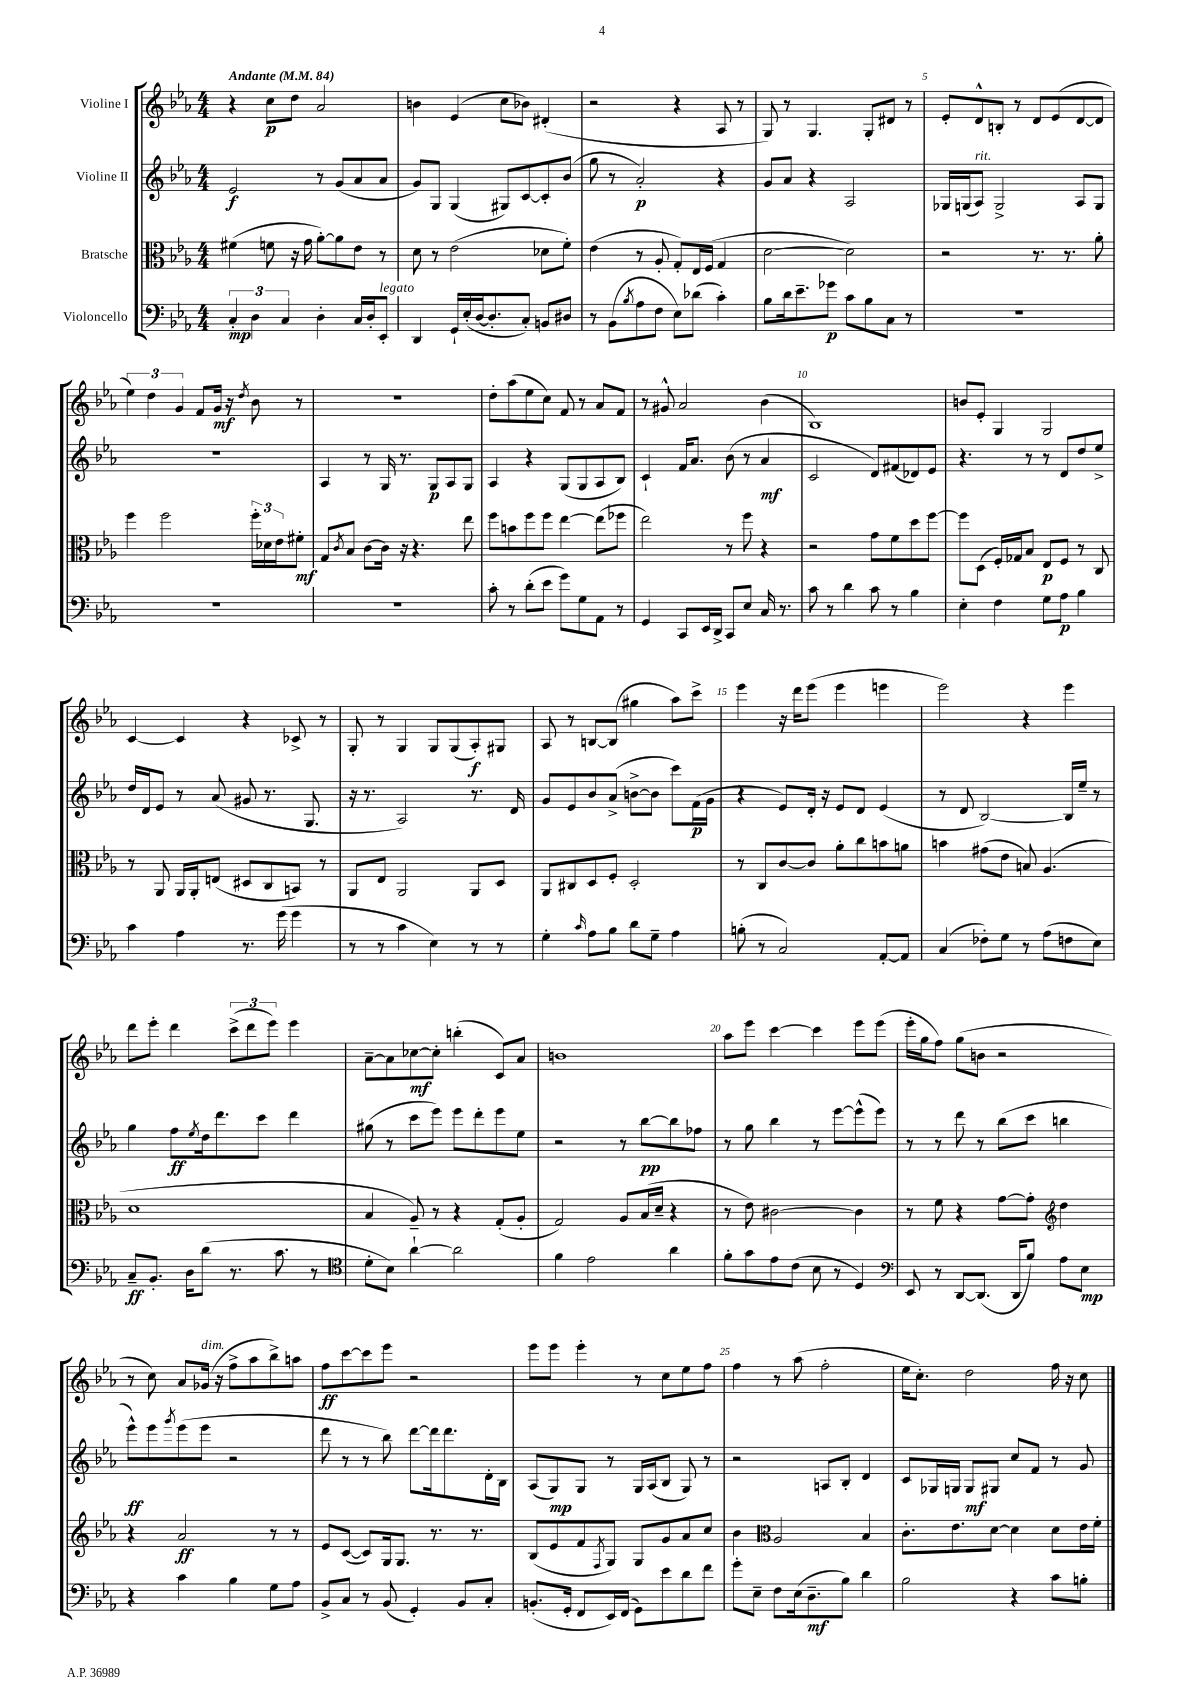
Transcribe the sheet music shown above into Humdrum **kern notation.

**kern	**kern	**kern	**kern
*staff4	*staff3	*staff2	*staff1
*clefF4	*clefC3	*clefG2	*clefG2
*k[b-e-a-]	*k[b-e-a-]	*k[b-e-a-]	*k[b-e-a-]
*M4/4	*M4/4	*M4/4	*M4/4
*MM84	*MM84	*MM84	*MM84
6C'	(4f#	2e-	4r
6D	.	.	.
.	8f	.	8cc
6C	.	.	.
.	16r	.	8dd
.	16g	.	.
4D'	[8a-')	8r	2a-
.	8a-]	(8g	.
16C	8e-	8a-	.
16D'	.	.	.
8EE-'	8r	8a-	.
=	=	=	=
4DD	8d	8g)	4b
.	8r	8G	.
16GG`	(2e-	(4G	(4e-
(16E-'	.	.	.
[16D	.	.	.
8.D']	.	.	.
.	.	8G#)	8cc
8C')	.	[8c	8b-)
8BB	8d-	8c']	(4d#'
8D#	8f')	(8b-	.
=	=	=	=
8r	(4e-	8gg	2r
(8BB-	.	8r	.
8qB-	.	.	.
8A-	8r	2a-')	.
8F	8A-'	.	.
8E-)	8G')	.	4r
(8d-	16E-	.	.
.	(16F	.	.
4c')	4G	4r	8A-
.	.	.	8r
=	=	=	=
8B-	[2d	8g	8G)
16d	.	8a-	8r
8.e-~	.	.	.
.	.	4r	4.G
8g-	.	.	.
8c	2d])	2A-	.
8B-	.	.	8G'
8C	.	.	8d#
8r	.	.	8r
=	=	=	=
1r	2r	16G-	8e-'
.	.	(16G	.
.	.	8A-)	8d^^
.	.	2G^	8B'
.	.	.	8r
.	8.r	.	8d
.	.	.	(8e-
.	8.r	.	.
.	.	8A-	[8d
.	8a-'	8G	8d]
=	=	=	=
1r	4ff	1r	6ee-)
.	.	.	6dd
.	2ff	.	.
.	.	.	6g
.	.	.	8f
.	.	.	16g
.	.	.	16r
.	.	.	8qdd
.	24ff'	.	8b-
.	24d-	.	.
.	24e-	.	.
.	8f#'	.	8r
=	=	=	=
1r	8G	4A-	1r
.	8qc	.	.
.	8B-	.	.
.	[8c	8r	.
.	16c]	16G	.
.	16r	8.r	.
.	4.r	.	.
.	.	8G	.
.	.	8A-	.
.	8ee-	8G	.
=	=	=	=
8c'	8ff	4A-	8dd'
8r	8b	.	(8aa-
(8d'	8ff	4r	8ee-
8e-	8ff	.	8cc)
8g)	[4ee-	(8G	8f
8G	.	8G	8r
8AA-	(8ee-]	8A-	8a-
8r	8ff-	8B-)	8f
=	=	=	=
4GG	2ee-)	4c`	8r
.	.	.	8g#^^
8CC	.	16f	2a-
.	.	8.a-	.
16EE-	.	.	.
16DD^	.	.	.
8CC	8r	(8b-	.
8E-	8ff	8r	.
16C	4r	4a-	(4b-
8.r	.	.	.
=	=	=	=
8c	2r	2c	1B-)
8r	.	.	.
4d	.	.	.
8c	8g	8d)	.
8r	8f	(8f#	.
4B-	8dd	8d-)	.
.	[8ff	8e-	.
=	=	=	=
4E-'	8ff]	4.r	8b
.	(8D	.	8e-'
4F	16F')	.	4G
.	16G-	.	.
.	8B-	8r	.
8G	8E-	8r	2G
8A-	8F	8d	.
4B-	8r	8dd	.
.	8C	8ee-^	.
=	=	=	=
4c	8r	16dd	[4c
.	.	16d	.
.	8AA-	8e-	.
4A-	16AA-	8r	4c]
.	16AA-'	.	.
.	(8E	(8a-	.
8.r	8D#	8g#	4r
.	8C	8.r	.
(16g	.	.	.
4g	8BB)	.	8c-^
.	.	8.G	.
.	8r	.	8r
=	=	=	=
8r	8AA-	16r	8G'
.	.	8.r	.
8r	8E-	.	8r
4c	2AA-	2A-)	4G
4E-)	.	.	8G
.	.	.	(8G
8r	8AA-	8.r	8A-')
8r	8D	.	8G#
.	.	16d	.
=	=	=	=
4G'	8AA-	8g	8A-
.	8C#	8e-	8r
16qqc	.	.	.
8A-	8D	8b-	[8B
8B-	8F'	(8a-^	(8B]
8d	2D'	[8b^	4gg#
8G~	.	8b]	.
4A-	.	8ccc)	8aa-)
.	.	(16f	8ccc^
.	.	16g	.
=	=	=	=
(8B'	8r	4r	4eee-
8r	8C	.	.
2C)	[8c	8e-)	16r
.	.	.	16ddd
.	8c]	16d'	(8eee-
.	.	16r	.
.	8a-'	8e-	4eee-
.	8cc	8d	.
[8AA-'	8b	(4e-	4eee
8AA-]	8a	.	.
=	=	=	=
(4C	4b	8r	2eee-)
.	.	8d	.
8F-')	(8g#	[2B-)	.
8G	8e-	.	.
8r	8B)	.	4r
(8A-	(4.A-	.	.
8F	.	16B-]	4eee-
.	.	16ee-~	.
8E-)	.	8r	.
=	=	=	=
8C~	1d	4gg	8ddd
8.BB-'	.	.	8eee-'
.	.	8ff	4ddd
16D	.	.	.
.	.	8qee-	.
(8d	.	16dd	.
.	.	8.ddd	.
8.r	.	.	(12ccc^
.	.	.	12ddd
.	.	8ccc	.
.	.	.	12eee-)
8.c	.	.	.
.	.	4ddd	4eee-
8r	.	.	.
=	=	=	=
*clefC4	*	*	*
8d'	4B-	(8gg#	[8a-~
8B-)	.	8r	8a-]
[4a-`	8A-~)	8ccc	[8cc-
.	8r	8eee-)	8cc-']
2a-]	4r	8eee-	(4bb'
.	.	8ddd'	.
.	(8G'	8eee-	8c)
.	8A-'	8ee-	8a-
=	=	=	=
4f	2G)	2r	1b
2e-	.	.	.
.	8A-	8r	.
.	(16B-	[8bb-	.
.	16d~	.	.
4a-	4r	8bb-]	.
.	.	8ff-	.
=	=	=	=
8f'	8r	8r	8aa-
8g	8e-)	8gg	8eee-
8e-	[2c#	4bb-	[4ccc
(8c	.	.	.
8B-	.	8r	4ccc]
8r	.	[8eee-	.
4D)	4c#]	(8eee-^^]	8eee-
.	.	8eee-)	(8eee-
=	=	=	=
*clefF4	*	*	*
8EE-	8r	8r	16eee-'
.	.	.	16gg
8r	8f	8r	8ff)
[8DD	4r	8ddd	(8gg
(8.DD]	.	8r	8b
.	[8g	(8bb-	2r
16DD	.	.	.
8B-)	8g']	8ccc	.
*	*clefG2	*	*
8A-	4dd	4bb	.
8E-	.	.	.
=	=	=	=
4r	4r	8eee-^^)	8r
.	.	8eee-	8cc)
.	.	8qggg	.
4c	2a-	(8eee-	8a-
.	.	8eee-	(16g-
.	.	.	16r
4B-	.	2r	8ff^
.	.	.	8aa-
8G	8r	.	8bb-^)
8A-	8r	.	8aa
=	=	=	=
8BB-^	8e-	8ddd	8ff
8C	([8c	8r	[8ccc
8r	8c])	8r	8ccc]
(8BB-	16G	8bb-)	8eee-
.	8.G	.	.
4GG')	.	[8ddd	2r
.	8.r	16ddd]	.
.	.	8.ddd	.
8BB-	.	.	.
.	8.r	.	.
8C'	.	16d'	.
.	.	16B-	.
=	=	=	=
(8.BB'	(8B-	(8A-	8eee-
.	8e-	8G)	8eee-
16GG'	.	.	.
8FF	8f	8G	4eee-'
.	8qF	.	.
16EE-)	8G)	8r	.
(16FF	.	.	.
8GG)	8G	16G	8r
.	.	(16A-	.
8e-	8g	8B-	8cc
8d	8a-	8G)	8ee-
8f	8cc	8r	8ff
=	=	=	=
8g'	4b-	2r	4ff
8E-~	.	.	.
*	*clefC3	*	*
8F	2A-	.	8r
(16E-	.	.	(8aa-
8.D~	.	.	.
.	.	8A	2ff'
8B-)	.	8B-'	.
4d	4B-	4d	.
=	=	=	=
2B-	8.c'	8c	16ee-
.	.	.	8.cc')
.	.	16G-	.
.	8.e-	16G	.
.	.	8G	2dd
.	[8d	8G#	.
4r	4d]	8cc	.
.	.	8f	.
8c	8d	8r	16ff
.	.	.	16r
8B'	16e-	8g	8cc
.	16f'	.	.
==	==	==	==
*-	*-	*-	*-
